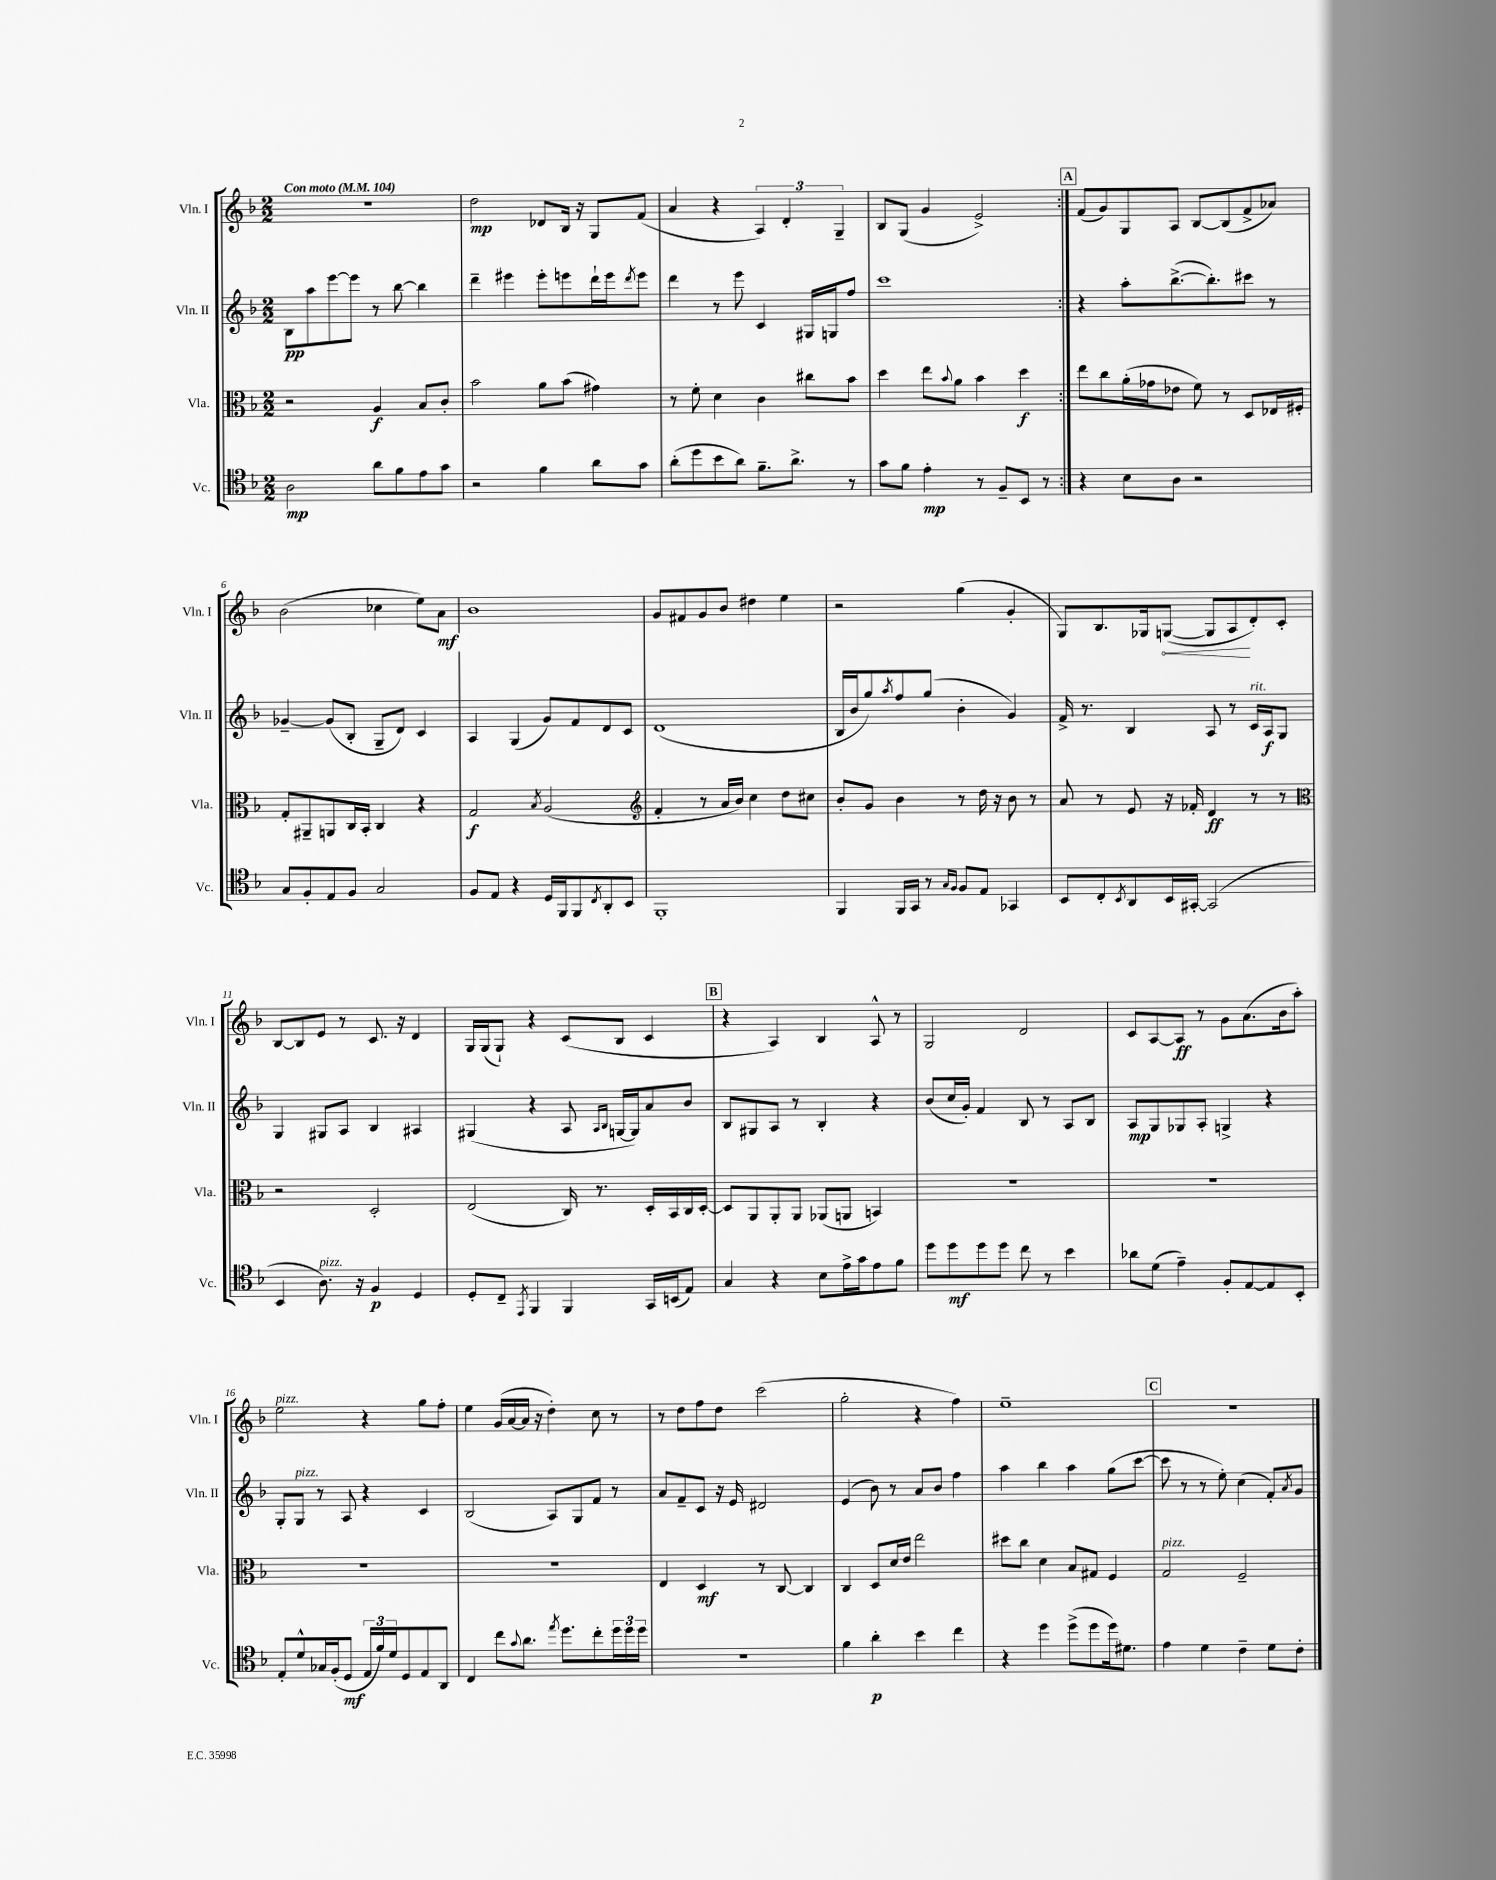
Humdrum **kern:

**kern	**dynam	**kern	**dynam	**kern	**dynam	**kern	**dynam
*part4	*part4	*part3	*part3	*part2	*part2	*part1	*part1
*staff4	*staff4	*staff3	*staff3	*staff2	*staff2	*staff1	*staff1
*I"Vc.	*	*I"Vla.	*	*I"Vln. II	*	*I"Vln. I	*
*I'Vc.	*	*I'Vla.	*	*I'Vln. II	*	*I'Vln. I	*
*clefC4	*	*clefC3	*	*clefG2	*	*clefG2	*
*k[b-]	*	*k[b-]	*	*k[b-]	*	*k[b-]	*
*M2/2	*	*M2/2	*	*M2/2	*	*M2/2	*
*MM104	*	*MM104	*	*MM104	*	*MM104	*
=1	=1	=1	=1	=1	=1	=1	=1
!	!	!	!	!	!	!LO:TX:a:B:t=Con moto	!
2A\	mp	2r	.	8B-\L	pp	1r	.
.	.	.	.	8aa\	.	.	.
.	.	.	.	[8eee\	.	.	.
.	.	.	.	8eee\J]	.	.	.
8a\L	.	4A/	f	8r	.	.	.
8f\	.	.	.	[8bb-\	.	.	.
8e\	.	8B-/L	.	4bb-\]	.	.	.
8g\J	.	8c'/J	.	.	.	.	.
=2	=2	=2	=2	=2	=2	=2	=2
2r	.	2b-\	.	4ddd~\	.	2dd\	mp
.	.	.	.	4eee#X\	.	.	.
4f\	.	8a\L	.	8eee#'\L	.	8d-X/L	.
.	.	(8b-\J	.	8eeen\	.	16B-/Jk	.
.	.	.	.	.	.	16r	.
8a\L	.	4g#X\)	.	16ddd`\L	.	8G/L	.
.	.	.	.	16eee\J	.	.	.
.	.	.	.	8qddd/	.	.	.
8g\J	.	.	.	8eee\J	.	(8f/J	.
=3	=3	=3	=3	=3	=3	=3	=3
(8a'\L	.	8r	.	4ddd\	.	4a/	.
8dd\	.	8f'\	.	.	.	.	.
8b-\	.	4d\	.	8r	.	4r	.
8a\J)	.	.	.	8eee\	.	.	.
8.f~\L	.	4c\	.	4c/	.	6A/)	.
.	.	.	.	.	.	6d'/	.
8.a^\J	.	.	.	.	.	.	.
.	.	8cc#X\L	.	16G#X/LL	.	.	.
.	.	.	.	16Gn/J	.	.	.
.	.	.	.	.	.	6G~/	.
8r	.	8b-\J	.	8ff/J	.	.	.
=4	=4	=4	=4	=4	=4	=4	=4
8g\L	.	4dd\	.	1ccc	.	8B-/L	.
8f\J	.	.	.	.	.	(8G/J	.
4e'\	mp	8ee\L	.	.	.	4g/	.
.	.	8qqb-/	.	.	.	.	.
.	.	8a\J	.	.	.	.	.
8r	.	4b-\	.	.	.	2e^/)	.
8F~/L	.	.	.	.	.	.	.
8BB-/J	.	4dd\	f	.	.	.	.
8r	.	.	.	.	.	.	.
!!LO:REH:place=s1:t=A
=5:|!	=5:|!	=5:|!	=5:|!	=5:|!	=5:|!	=5:|!	=5:|!
4r	.	8ee\L	.	4r	.	(8f/L	.
.	.	8cc\	.	.	.	8g/)	.
8B-\L	.	(16a'\L	.	8aa'\L	.	8G/	.
.	.	16g-X\J	.	.	.	.	.
8A\J	.	8e-X\J	.	([8.bb-^\	.	8A/J	.
2r	.	8f\)	.	.	.	[8B-/L	.
.	.	.	.	8.bb-'\])	.	.	.
.	.	8r	.	.	.	(8B-/]	.
.	.	8D/L	.	8ccc#X\J	.	8f^/	.
.	.	16E-X/L	.	8r	.	8a-X/J)	.
.	.	16F#X'/JJ	.	.	.	.	.
!!LO:LB:g=z
=6	=6	=6	=6	=6	=6	=6	=6
8G/L	.	8G'/L	.	[4g-X~/	.	(2b-\	.
8F'/	.	8AA#X~/	.	.	.	.	.
8E/	.	8AAn/	.	(8g-/L]	.	.	.
8F/J	.	16C/L	.	8B-'/J	.	.	.
.	.	16BB-'/JJ	.	.	.	.	.
2G/	.	4C/	.	8G~/L	.	4cc-X\	.
.	.	.	.	8d/J)	.	.	.
.	.	4r	.	4c/	.	8ee\L)	.
.	.	.	.	.	.	8a\J	mf
=7	=7	=7	=7	=7	=7	=7	=7
8F/L	.	2G/	f	4A/	.	1b-	.
8E/J	.	.	.	.	.	.	.
4r	.	.	.	(4G/	.	.	.
.	.	8qB-/	.	.	.	.	.
16D/LL	.	(2A/	.	8g/L)	.	.	.
16FF/J	.	.	.	.	.	.	.
8FF/	.	.	.	8f/	.	.	.
8qC/	.	.	.	.	.	.	.
8AA'/	.	.	.	8d/	.	.	.
8BB-/J	.	.	.	8c/J	.	.	.
=8	=8	=8	=8	=8	=8	=8	=8
*	*	*clefG2	*	*	*	*	*
1FF'	.	4f'/	.	(1d	.	8g/L	.
.	.	.	.	.	.	8f#X/	.
.	.	8r	.	.	.	8g/	.
.	.	16a/LL	.	.	.	8b-/J	.
.	.	16b-/JJ)	.	.	.	.	.
.	.	4cc\	.	.	.	4dd#X\	.
.	.	8dd\L	.	.	.	4ee\	.
.	.	8cc#X\J	.	.	.	.	.
=9	=9	=9	=9	=9	=9	=9	=9
4FF/	.	8b-'/L	.	16B-/LL	.	2r	.
.	.	.	.	16b-/J	.	.	.
.	.	8g/J	.	8gg/)	.	.	.
.	.	.	.	8qaa/	.	.	.
16FF/LL	.	4b-\	.	8ff/	.	.	.
16GG/JJ	.	.	.	.	.	.	.
8r	.	.	.	(8gg/J	.	.	.
16qqG/LL	.	.	.	.	.	.	.
16qqF/JJ	.	.	.	.	.	.	.
8F/L	.	8r	.	4b-'\	.	(4gg\	.
8E/J	.	16dd\	.	.	.	.	.
.	.	16r	.	.	.	.	.
4GG-X/	.	8b-\	.	4g/)	.	4g'/	.
.	.	8r	.	.	.	.	.
=10	=10	=10	=10	=10	=10	=10	=10
8BB-/L	.	8a/	.	16f^/	.	8G/L)	.
.	.	.	.	8.r	.	.	.
8C'/	.	8r	.	.	.	8.B-/	.
8qBB-/	.	.	.	.	.	.	.
8AA/	.	8e/	.	4B-/	.	.	.
.	.	.	.	.	.	16G-X/k	.
!	!	!	!	!	!	!	!LO:HP:b
16BB-/L	.	16r	.	.	.	([8Gn/J	<
[16GG#X'/JJ	.	16f-X'/	.	.	.	.	.
(2GG#/]	.	4d/	ff	8A/	.	8G/L]	.
.	.	.	.	8r	.	8A/	.
!	!	!	!	!LO:TX:a:i:t=rit.	!	!	!
.	.	8r	.	16c/LL	.	8d'/)	[
.	.	.	.	16A/J	f	.	.
.	.	8r	.	8G/J	.	8c'/J	.
!!LO:LB:g=z
=11	=11	=11	=11	=11	=11	=11	=11
*	*	*clefC3	*	*	*	*	*
4BB-/	.	2r	.	4G/	.	[8B-/L	.
.	.	.	.	.	.	8B-/]	.
!LO:TX:a:i:t=pizz.	!	!	!	!	!	!	!
8.A\)	.	.	.	8G#X/L	.	8e/J	.
.	.	.	.	8A/J	.	8r	.
16r	.	.	.	.	.	.	.
4F/	p	2D'/	.	4B-/	.	8.c/	.
.	.	.	.	.	.	16r	.
4D/	.	.	.	4A#X/	.	4d/	.
=12	=12	=12	=12	=12	=12	=12	=12
8D'/L	.	(2E/	.	(4G#X/	.	16G/LL	.
.	.	.	.	.	.	(16G/J	.
8C~/J	.	.	.	.	.	8G`/J)	.
8qEE/	.	.	.	.	.	.	.
4FF/	.	.	.	4r	.	4r	.
4FF/	.	16C/)	.	8A/	.	(8c/L	.
.	.	8.r	.	.	.	.	.
.	.	.	.	16qqA/LL	.	.	.
.	.	.	.	16qqB-/JJ	.	.	.
.	.	.	.	[16Gn/LL	.	8B-/J	.
.	.	.	.	16G/J])	.	.	.
16GG/LL	.	16D'/LL	.	8a/	.	4c/	.
(16BBn/J	.	16BB-/	.	.	.	.	.
8E/J)	.	16C/	.	8b-/J	.	.	.
.	.	[16D'/JJ	.	.	.	.	.
!!LO:REH:place=s1:t=B
=13	=13	=13	=13	=13	=13	=13	=13
4G/	.	8D/L]	.	8B-/L	.	4r	.
.	.	8AA/	.	8G#X/	.	.	.
4r	.	8AA'/	.	8A/J	.	4A/)	.
.	.	8AA/J	.	8r	.	.	.
8B-\L	.	(8AA-X/L	.	4B-'/	.	4B-/	.
16e^\L	.	8AAn/J	.	.	.	.	.
16g\J	.	.	.	.	.	.	.
8e\	.	4BBn/)	.	4r	.	8A^^/	.
8f\J	.	.	.	.	.	8r	.
=14	=14	=14	=14	=14	=14	=14	=14
8dd\L	.	1r	.	(8b-/L	.	2G/	.
8dd\	mf	.	.	16cc/L	.	.	.
.	.	.	.	16g'/JJ)	.	.	.
8dd\	.	.	.	4f/	.	.	.
8dd\J	.	.	.	.	.	.	.
8cc\	.	.	.	8B-/	.	2d/	.
8r	.	.	.	8r	.	.	.
4b-\	.	.	.	8A/L	.	.	.
.	.	.	.	8B-/J	.	.	.
=15	=15	=15	=15	=15	=15	=15	=15
8a-X\L	.	1r	.	8A/L	mp	8c/L	.
(8d\J	.	.	.	8G/	.	[8A/	.
4e~\)	.	.	.	8G-X/	.	8A/J]	ff
.	.	.	.	8A'/J	.	8r	.
8F'/L	.	.	.	4Gn^/	.	8g\L	.
[8E/	.	.	.	.	.	(8.a\	.
8E/]	.	.	.	4r	.	.	.
.	.	.	.	.	.	16b-\k	.
8BB-'/J	.	.	.	.	.	8aa'\J)	.
!!LO:LB:g=z
=16	=16	=16	=16	=16	=16	=16	=16
!	!	!	!	!	!	!LO:TX:a:i:t=pizz.	!
8E'/L	.	1r	.	8G'/L	.	2ee\	.
!	!	!	!	!LO:TX:a:i:t=pizz.	!	!	!
8d^^/	.	.	.	8G/J	.	.	.
16G-X/L	.	.	.	8r	.	.	.
(16F'/J	.	.	.	.	.	.	.
8D/J	mf	.	.	8A/	.	.	.
24E/LL	.	.	.	4r	.	4r	.
24f/)	.	.	.	.	.	.	.
24d/J	.	.	.	.	.	.	.
8D/	.	.	.	.	.	.	.
8E/	.	.	.	4c/	.	8gg\L	.
8AA/J	.	.	.	.	.	8ff'\J	.
=17	=17	=17	=17	=17	=17	=17	=17
4C/	.	1r	.	(2B-/	.	4ee\	.
8cc\L	.	.	.	.	.	(16g/LL	.
.	.	.	.	.	.	[16a/	.
8qqg/	.	.	.	.	.	.	.
8.a\J	.	.	.	.	.	16a/JJ]	.
.	.	.	.	.	.	16r	.
.	.	.	.	8A/L)	.	4dd'\)	.
8qee/	.	.	.	.	.	.	.
8.dd\L	.	.	.	.	.	.	.
.	.	.	.	8G/	.	.	.
8cc'\	.	.	.	8f/J	.	8cc\	.
24dd\L	.	.	.	8r	.	8r	.
24dd\	.	.	.	.	.	.	.
24dd\JJ	.	.	.	.	.	.	.
=18	=18	=18	=18	=18	=18	=18	=18
1r	.	4E/	.	8a/L	.	8r	.
.	.	.	.	8f~/	.	8dd\L	.
.	.	4D/	mf	8c/J	.	8ff\	.
.	.	.	.	16r	.	8dd\J	.
.	.	.	.	16e/	.	.	.
.	.	8r	.	2d#X/	.	(2ccc\	.
.	.	[8C/	.	.	.	.	.
.	.	4C/]	.	.	.	.	.
=19	=19	=19	=19	=19	=19	=19	=19
4f\	.	4C/	.	(4e/	.	2gg'\	.
4a'\	p	8D/L	.	8b-\)	.	.	.
.	.	16d/L	.	8r	.	.	.
.	.	16e/JJ	.	.	.	.	.
4b-\	.	2ee\	.	8a/L	.	4r	.
.	.	.	.	8b-/J	.	.	.
4cc\	.	.	.	4ff\	.	4ff\)	.
=20	=20	=20	=20	=20	=20	=20	=20
4r	.	8dd#X\L	.	4aa\	.	1ee~	.
.	.	8cc\J	.	.	.	.	.
4dd\	.	4d\	.	4bb-\	.	.	.
(8dd^\L	.	8B-/L	.	4aa\	.	.	.
8dd\	.	8G#X/J	.	.	.	.	.
16dd\k)	.	4F/	.	(8gg\L	.	.	.
8.d#X\J	.	.	.	.	.	.	.
.	.	.	.	[8ccc\J	.	.	.
!!LO:REH:place=s1:t=C
=21	=21	=21	=21	=21	=21	=21	=21
!	!	!LO:TX:a:i:t=pizz.	!	!	!	!	!
4e\	.	2G/	.	8ccc\]	.	1r	.
.	.	.	.	8r	.	.	.
4d\	.	.	.	8r	.	.	.
.	.	.	.	8ee'\)	.	.	.
4c~\	.	2F~/	.	(4cc\	.	.	.
8d\L	.	.	.	8f'/L)	.	.	.
.	.	.	.	8qa/	.	.	.
8c'\J	.	.	.	8g/J	.	.	.
==	==	==	==	==	==	==	==
*-	*-	*-	*-	*-	*-	*-	*-
